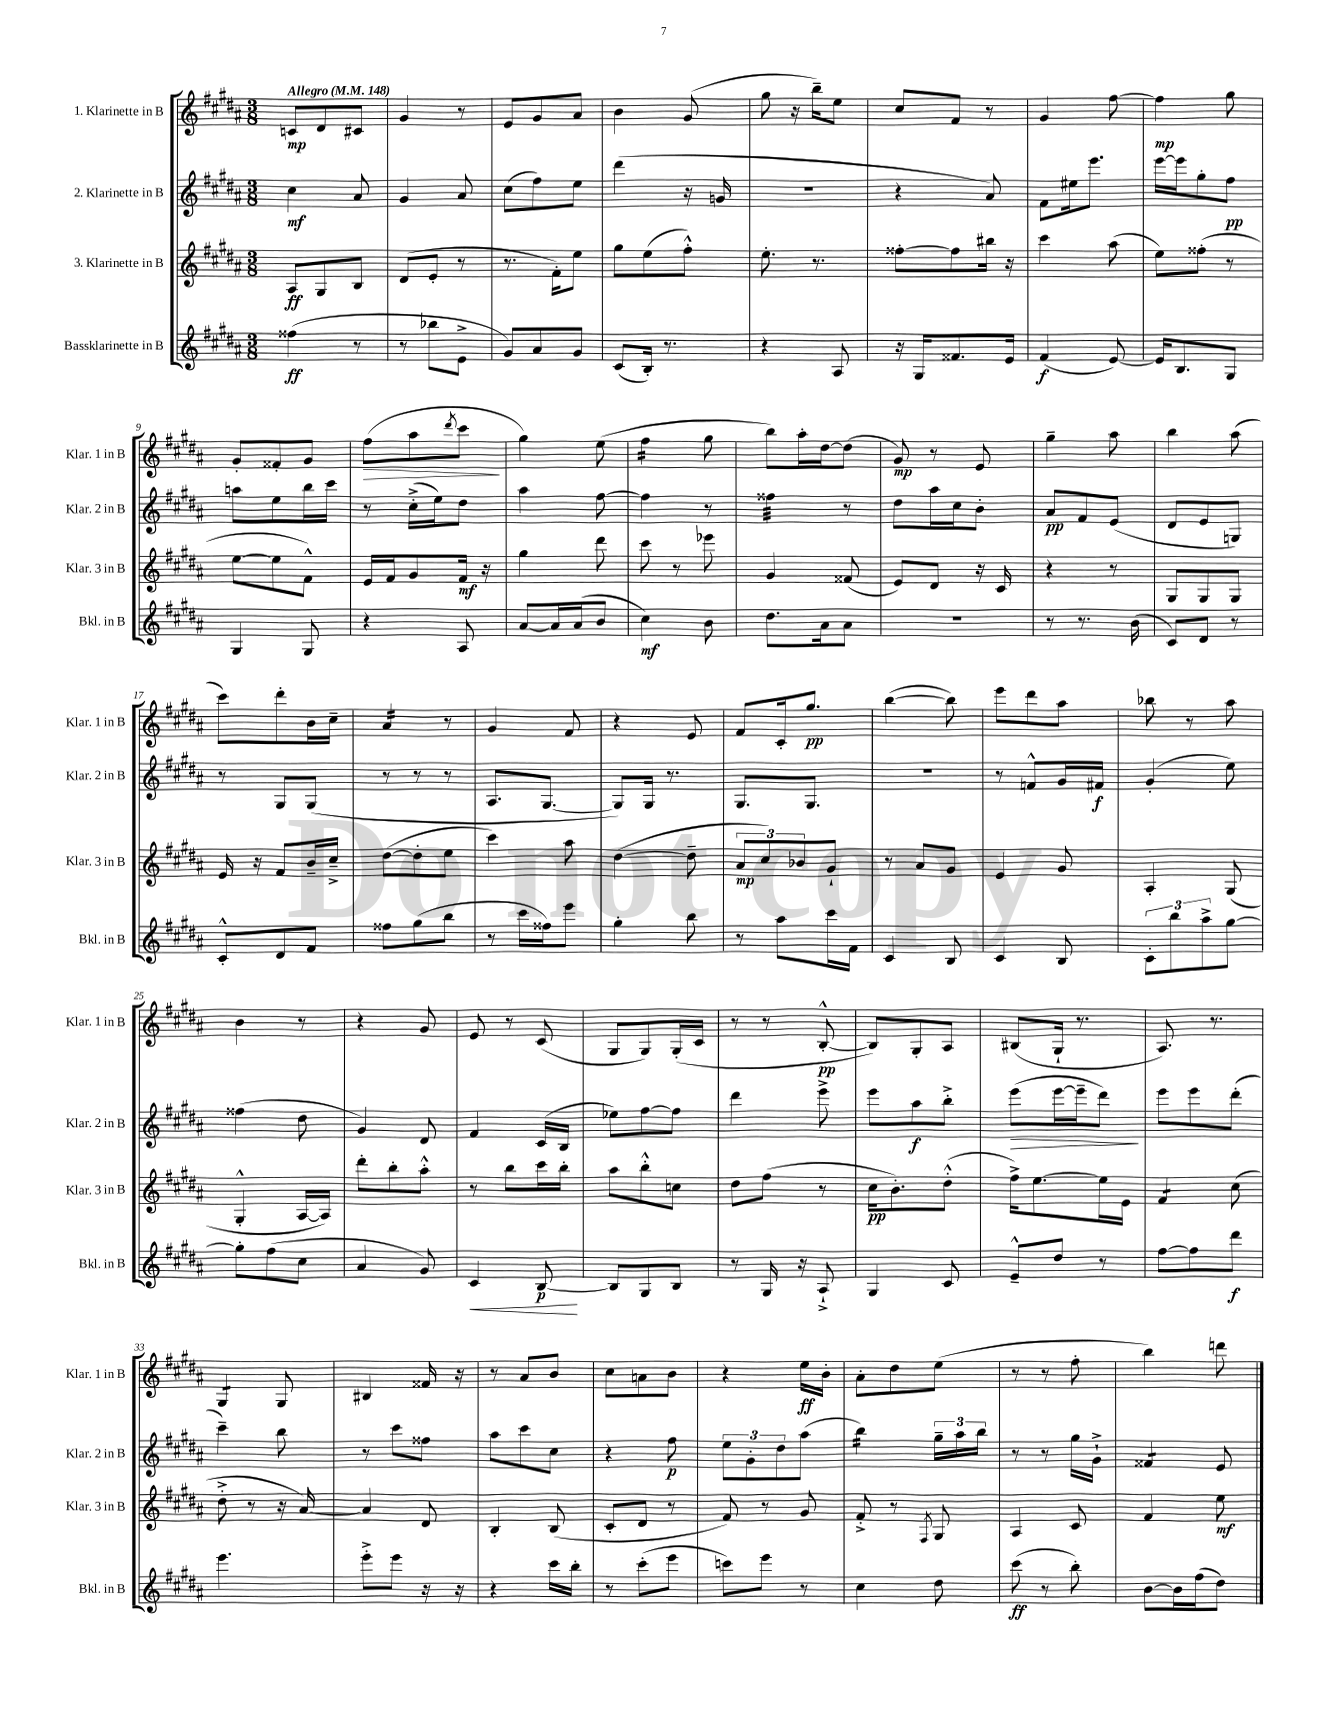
<<
\new StaffGroup <<
\new Staff = "s0" \with { instrumentName = "1. Klarinette in B" shortInstrumentName = "Klar. 1 in B" } {
    \clef treble \key b \major \numericTimeSignature \time 3/8 \tempo "Allegro" 4 = 148
    c'8\mp dis'8 cis'8 |
    gis'4 r8 |
    e'8 gis'8 ais'8 |
    b'4 gis'8( |
    gis''8 r16 b''16--) e''8 |
    cis''8 fis'8 r8 |
    gis'4 fis''8~ |
    fis''4\mp gis''8 |
    gis'8-. fisis'8-. gis'8 |
    fis''8\>( ais''8 \acciaccatura { dis'''8 } cis'''8\! |
    gis''4) e''8( |
    fis''4:16 gis''8 |
    b''8) ais''16-. dis''16~ dis''8( |
    gis'8\mp) r8 e'8 |
    gis''4-- ais''8 |
    b''4 ais''8( |
    cis'''8) dis'''8-. b'16 cis''16-- |
    ais'4:16 r8 |
    gis'4 fis'8 |
    r4 e'8 |
    fis'8 cis'16-. gis''8.\pp |
    b''4~( b''8) |
    e'''8 dis'''8 ais''8 |
    bes''8 r8 ais''8 |
    b'4 r8 |
    r4 gis'8 |
    e'8 r8 cis'8( |
    gis8 gis8) gis16-.( cis'16 |
    r8 r8 b8~-.-^\pp |
    b8) gis8-. ais8 |
    bis8( gis16-! r8. |
    ais8.) r8. |
    gis4:8 gis8 |
    bis4 fisis'16 r16 |
    r8 ais'8 b'8 |
    cis''8 a'8 b'8 |
    r4 e''16\ff b'16-. |
    ais'8-. dis''8 e''8( |
    r8 r8 fis''8-. |
    b''4) d'''8 \bar "|." |
}
\new Staff = "s1" \with { instrumentName = "2. Klarinette in B" shortInstrumentName = "Klar. 2 in B" } {
    \clef treble \key b \major \numericTimeSignature \time 3/8
    cis''4\mf ais'8 |
    gis'4 ais'8 |
    cis''8( fis''8) e''8 |
    dis'''4( r16 g'16 |
    R4. |
    r4 ais'8) |
    fis'8 eis''16 e'''8. |
    e'''16~ e'''16 gis''8-. fis''8\pp |
    a''8 e''8 b''16 cis'''16 |
    r8 cis''16-.->( e''16) dis''8 |
    ais''4 fis''8~ |
    fis''4 r8 |
    fisis''4:32 r8 |
    dis''8 ais''16 cis''16 b'8-. |
    ais'8\pp fis'8 e'8( |
    dis'8 e'8 g8) |
    r8 gis8 gis8( |
    r8 r8 r8 |
    ais8. gis8.~ |
    gis8) gis16 r8. |
    gis8. gis8. |
    R4. |
    r8 f'8-^ gis'16 fis'16\f |
    gis'4-.( e''8) |
    fisis''4( dis''8 |
    gis'4) dis'8 |
    fis'4 cis'16( b16 |
    ees''8) fis''8~ fis''8 |
    dis'''4 e'''8-> |
    e'''8 ais''8\f b''8-.-> |
    e'''8\>( e'''16~ e'''16-- dis'''8\!) |
    e'''8 e'''8 dis'''8-.( |
    cis'''4--) b''8 |
    r8 cis'''8 fisis''8 |
    ais''8 cis'''8 cis''8 |
    r4 fis''8\p |
    \tuplet 3/2 { e''8 gis'8-. dis''8 } ais''8( |
    b''4:16) \tuplet 3/2 { gis''16-- ais''16 b''16 } |
    r8 r8 gis''16 gis'16-!-> |
    fisis'4:8 e'8 \bar "|." |
}
\new Staff = "s2" \with { instrumentName = "3. Klarinette in B" shortInstrumentName = "Klar. 3 in B" } {
    \clef treble \key b \major \numericTimeSignature \time 3/8
    ais8\ff gis8 b8 |
    dis'8( e'8-. r8 |
    r8. fis'16-.) e''8 |
    gis''8 e''8( fis''8-.-^) |
    e''8.-. r8. |
    fisis''8~-. fisis''8 bis''16 r16 |
    cis'''4 ais''8( |
    e''8) fisis''8-.( r8 |
    e''8~ e''8 fis'8-^) |
    e'16 fis'16 gis'8 fis'16\mf r16 |
    gis''4 dis'''8 |
    cis'''8 r8 ees'''8 |
    gis'4 fisis'8( |
    e'8) dis'8 r16 cis'16 |
    r4 r8 |
    gis8 gis8 gis8 |
    e'16 r16 fis'8 b'16-- cis''16---> |
    dis''8~( dis''8-. e''8 |
    cis'''4) ais''8 |
    dis''4~( dis''8-- |
    \tuplet 3/2 { ais'8\mp cis''8) bes'8 } gis'8-! |
    r8 ais'8 gis'8 |
    e'4 gis'8 |
    ais4-. gis8( |
    gis4-.-^ ais16~ ais16) |
    dis'''8-. b''8-. ais''8-.-^ |
    r8 b''8 cis'''16 b''16-. |
    ais''8 b''8-.-^ c''8 |
    dis''8 fis''8( r8 |
    cis''16\pp b'8.-.) dis''8-.-^( |
    fis''16->) e''8.~ e''16 e'16 |
    fis'4:8 cis''8( |
    dis''8-.-> r8 r16 ais'16~) |
    ais'4 dis'8 |
    b4-. b8( |
    cis'8-. dis'8 r8 |
    fis'8) r8 gis'8 |
    fis'8-.-> r8 \acciaccatura { fis8 } gis8 |
    ais4 cis'8 |
    fis'4 e''8\mf \bar "|." |
}
\new Staff = "s3" \with { instrumentName = "Bassklarinette in B" shortInstrumentName = "Bkl. in B" } {
    \clef treble \key b \major \numericTimeSignature \time 3/8
    fisis''4\ff( r8 |
    r8 bes''8 e'8-> |
    gis'8) ais'8 gis'8 |
    cis'8( b16-.) r8. |
    r4 ais8 |
    r16 gis16 fisis'8. e'16 |
    fis'4\f( e'8~) |
    e'16 b8. gis8 |
    gis4 gis8 |
    r4 ais8 |
    ais'8~ ais'16 ais'16( b'8 |
    cis''4\mf) b'8 |
    dis''8. ais'16 ais'8 |
    R4. |
    r8 r8. b'16( |
    cis'8) dis'8 r8 |
    cis'8-.-^ dis'8 fis'8 |
    fisis''8 gis''8( b''8 |
    r8 cis'''16 fisis''16) e'''8 |
    gis''4-. b''8 |
    r8 ais''8 cis'''16 fis'16 |
    cis'4 b8 |
    cis'4 b8 |
    \tuplet 3/2 { cis'8-. b''8 ais''8-> } gis''8~ |
    gis''8-. fis''8( cis''8 |
    ais'4 gis'8) |
    cis'4\< b8~\p\! |
    b8 gis8 b8 |
    r8 gis16 r16 ais8-!-> |
    gis4 cis'8 |
    e'8---^ dis''8 r8 |
    fis''8~ fis''8 dis'''8\f |
    e'''4. |
    e'''8-.-> e'''8 r16 r16 |
    r4 cis'''16 b''16-. |
    r8 cis'''8-.( e'''8 |
    c'''8) e'''8 r8 |
    cis''4 dis''8 |
    cis'''8\ff( r8 b''8-.) |
    b'8~ b'16 fis''16( dis''8) \bar "|." |
}
>>
>>
